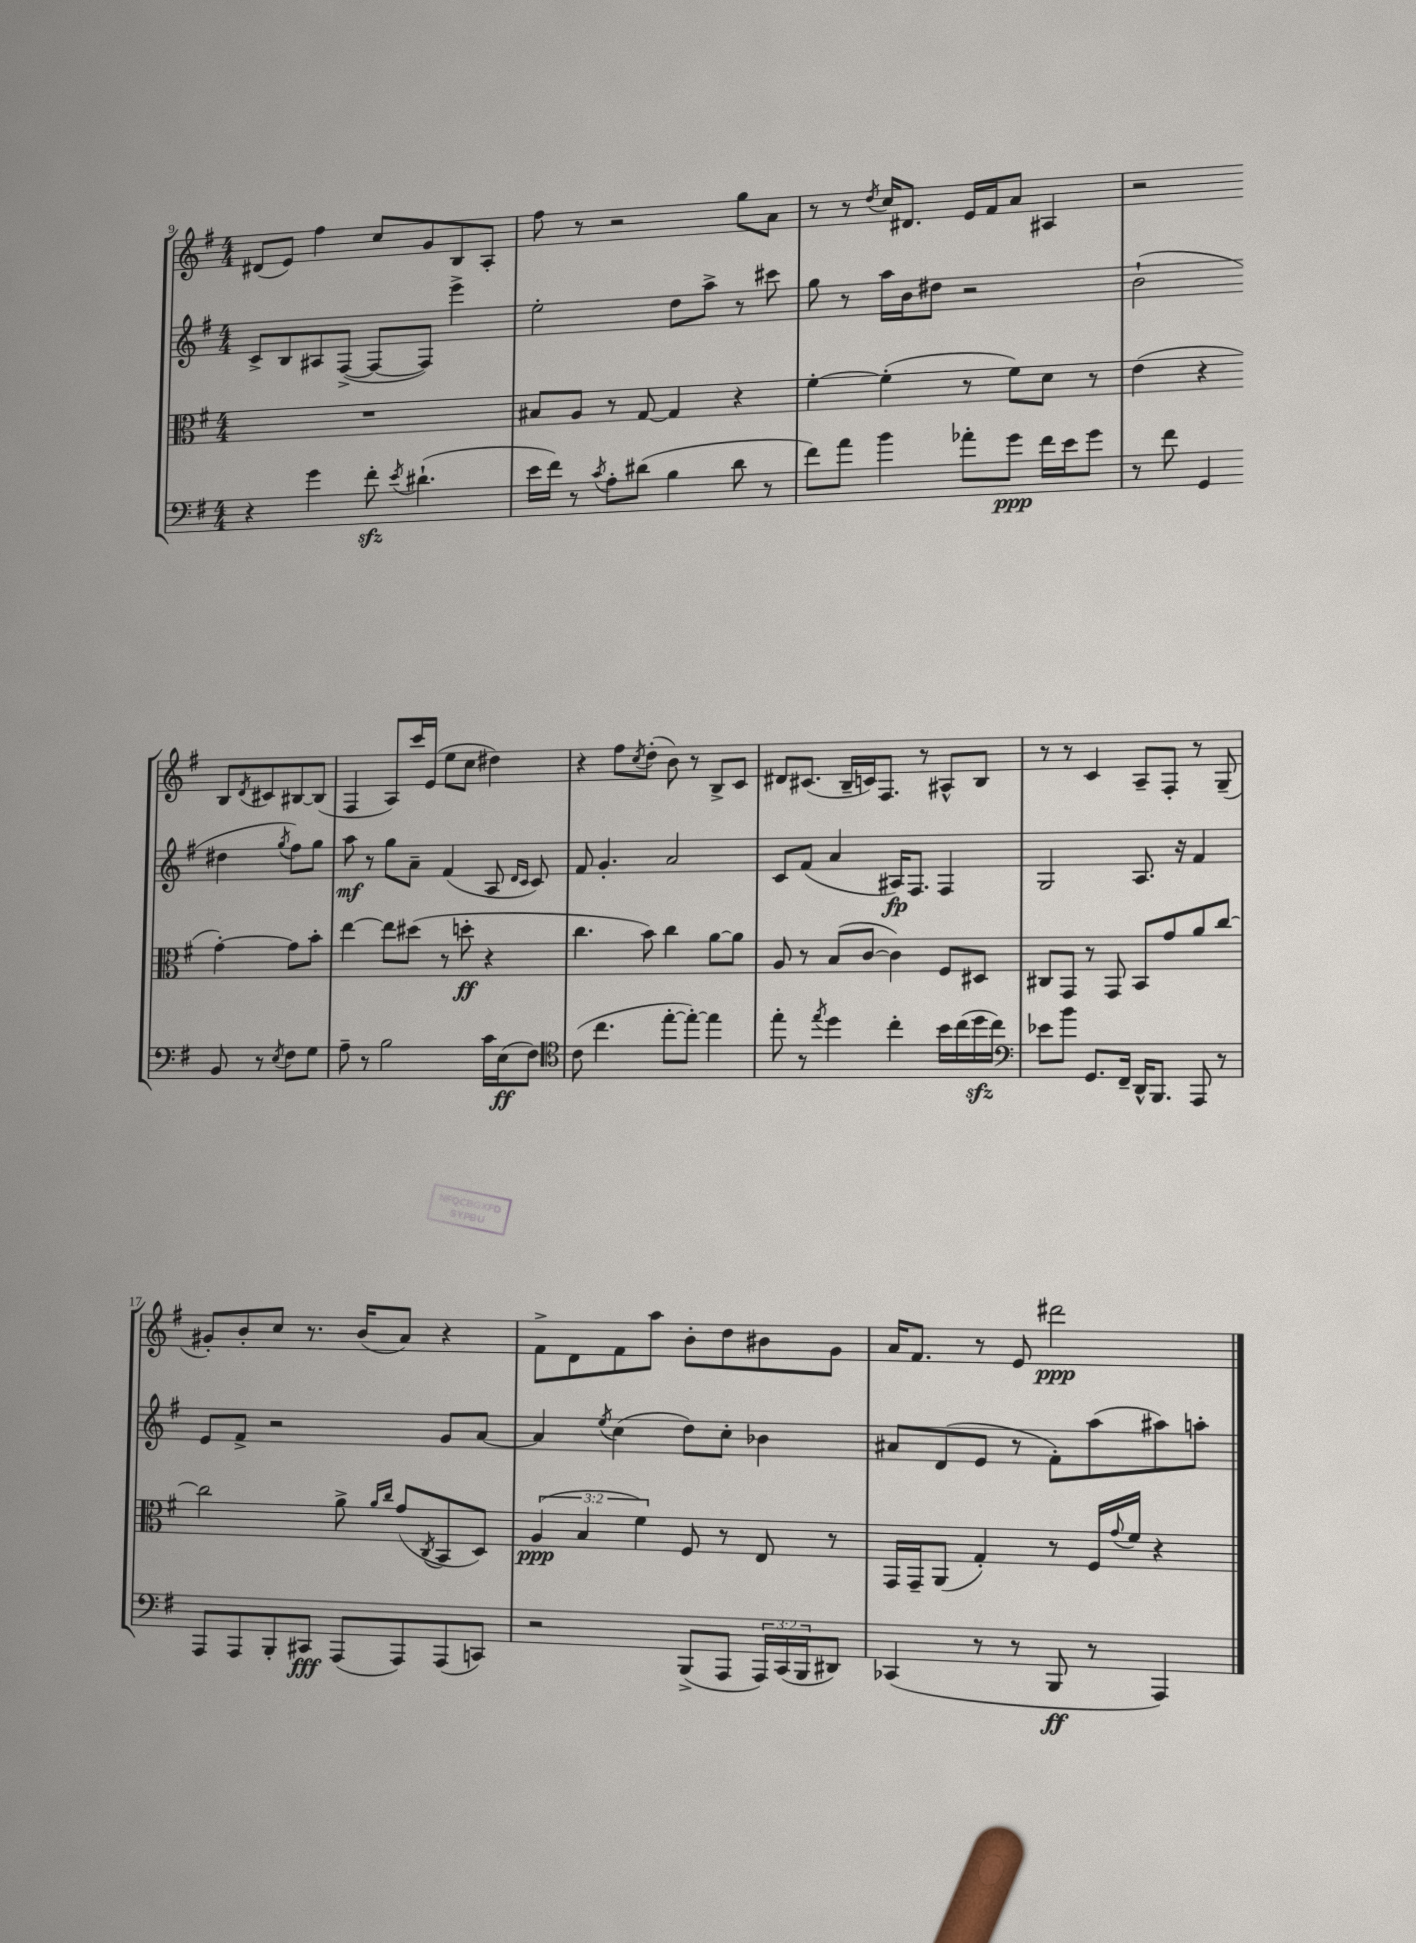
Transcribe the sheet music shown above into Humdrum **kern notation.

**kern	**kern	**kern	**kern
*staff4	*staff3	*staff2	*staff1
*clefF4	*clefC3	*clefG2	*clefG2
*k[f#]	*k[f#]	*k[f#]	*k[f#]
*M4/4	*M4/4	*M4/4	*M4/4
4r	1r	8c^/L	(8d#/L
.	.	8B/	8e/J)
4g\	.	8A#/	4ff#\
.	.	([8F#^/J	.
8f#'\	.	8F#/_L	8cc/L
8qe/	.	.	.
(4.d#`\	.	8F#/]J)	8g/
.	.	4eee^\	8B/
.	.	.	8A'/J
=	=	=	=
16e\LL	8B#/L	2ee'\	8ff#\
16f#\JJ)	.	.	.
8r	8A/J	.	8r
8qc/	.	.	.
8A'\L	8r	.	2r
(8d#\J	[8G/	.	.
4B\	4G/]	8dd\L	.
.	.	8aa^\J	.
8d#\	4r	8r	8gg\L
8r	.	8ccc#\	8a\J
=	=	=	=
8f#\L)	[4f#'\	8gg\	8r
8a\J	.	8r	8r
.	.	.	8qdd/
4b\	(4f#'\]	16aa\LL	16cc/LK
.	.	16b\J	8.d#/J
.	.	8dd#\J	.
8a-'\L	8r	2r	16e/LL
.	.	.	16f#/J
8g\J	8f#\L)	.	8a/J
16f#\LL	8d\J	.	4A#/
16e\J	.	.	.
8g\J	8r	.	.
=	=	=	=
8r	(4e\	(2b`\	2r
8f#\	.	.	.
4GG/	4r	.	.
8BB/	[4g'\)	4dd#\	8B/L
.	.	.	8qd/
8r	.	.	8c#/
8qE/	.	8qgg/	.
8F#\L	8g\]L	8ff#\L)	[8B#/
8G\J	8b'\J	8gg\J	(8B#/]J
=	=	=	=
8A~\	[4ee\	8aa\	4F#/
8r	.	8r	.
2B\	8ee\]L	8gg\L	8A/L)
.	(8dd#\J	8a~\J	16ccc/L
.	.	.	(16e/JJ
.	8r	(4f#/	8ee\L
.	8dd'\	.	8cc\J
16c\LL	4r	8A/	4dd#\)
(16E\J	.	.	.
.	.	16qqd/LL	.
.	.	16qqc/JJ	.
8F#\J)	.	8c/)	.
=	=	=	=
*clefC4	*	*	*
(8c\	4.cc\	8f#/	4r
4.cc\	.	4.g'/	.
.	.	.	8ff#\L
.	.	.	8qcc/
.	8b\)	.	(8dd'\J
[8ee'\L	4cc\	2a/	8b\)
8ee'\_J)	.	.	8r
4ee\]	[8a\L	.	8B^/L
.	8a\]J	.	8c/J
=	=	=	=
8ee'\	8A/	8c/L	8d#/L
8r	8r	(8f#/J	(8.c#/J
8qee/	.	.	.
4dd\	(8B/L	4a/	.
.	.	.	16B~/LL
.	[8c/J	.	16c/J)
.	.	.	8.F#/J
4cc'\	4c\])	16A#/LK)	.
.	.	8.F#/J	.
.	.	.	8r
16b\LL	8F#/L	4F#/	8A#^^/L
(16cc\	.	.	.
16dd\	8D#/J	.	8B/J
16cc\JJ)	.	.	.
=	=	=	=
*clefF4	*	*	*
8e-\L	8C#/L	2G/	8r
8b\J	8GG/J	.	8r
8.GG/L	8r	.	4c/
.	8GG/	.	.
16FF#~/Jk	.	.	.
16DD^^/LK	8BB/L	8.A/	8A~/L
8.BBB/J	.	.	.
.	8g/	.	8F#'/J
.	.	16r	.
8AAA/	8a/	4f#/	8r
8r	[8cc/J	.	(8G~/
=	=	=	=
8AAA/L	2cc\]	8e/L	8g#'/L)
8AAA/	.	8f#^/J	8b'/
8BBB'/	.	2r	8cc/J
8CC#/J	.	.	8.r
(8AAA/L	8a^\	.	.
.	.	.	(16b/LK
.	16qqa/LL	.	.
.	16qqcc/JJ	.	.
8AAA/)	(8g/L	.	8a/J)
.	8qC/	.	.
(8AAA/	8BB/	8g/L	4r
8CC/J)	8D/J)	[8a/J	.
=	=	=	=
2r	(6A/	4a/]	8f#^\L
.	.	.	8d\
.	6B/	.	.
.	.	8qee/	.
.	.	(4cc\	8f#\
.	6f#\)	.	.
.	.	.	8aa\J
(8BBB^/L	8F#/	8dd\L)	8b'\L
8AAA/J	8r	8cc'\J	8dd\
24AAA/LL)	8E/	4b-\	8b#\
(24CC/	.	.	.
24BBB/J	.	.	.
8DD#/J)	8r	.	8g\J
=	=	=	=
(4CC-/	16GG/LL	8a#/L	16a/LK
.	16GG~/J	.	8.f#/J
.	(8AA/J	(8d/	.
8r	4G'/)	8e/J	8r
8r	.	8r	8e/
8BBB/	8r	8f#'\L)	2ddd#\
8r	16F#/LL	(8aa\	.
.	8qqg/	.	.
.	16f#/JJ	.	.
4AAA/)	4r	8aa#\)	.
.	.	8aa'\J	.
==	==	==	==
*-	*-	*-	*-
